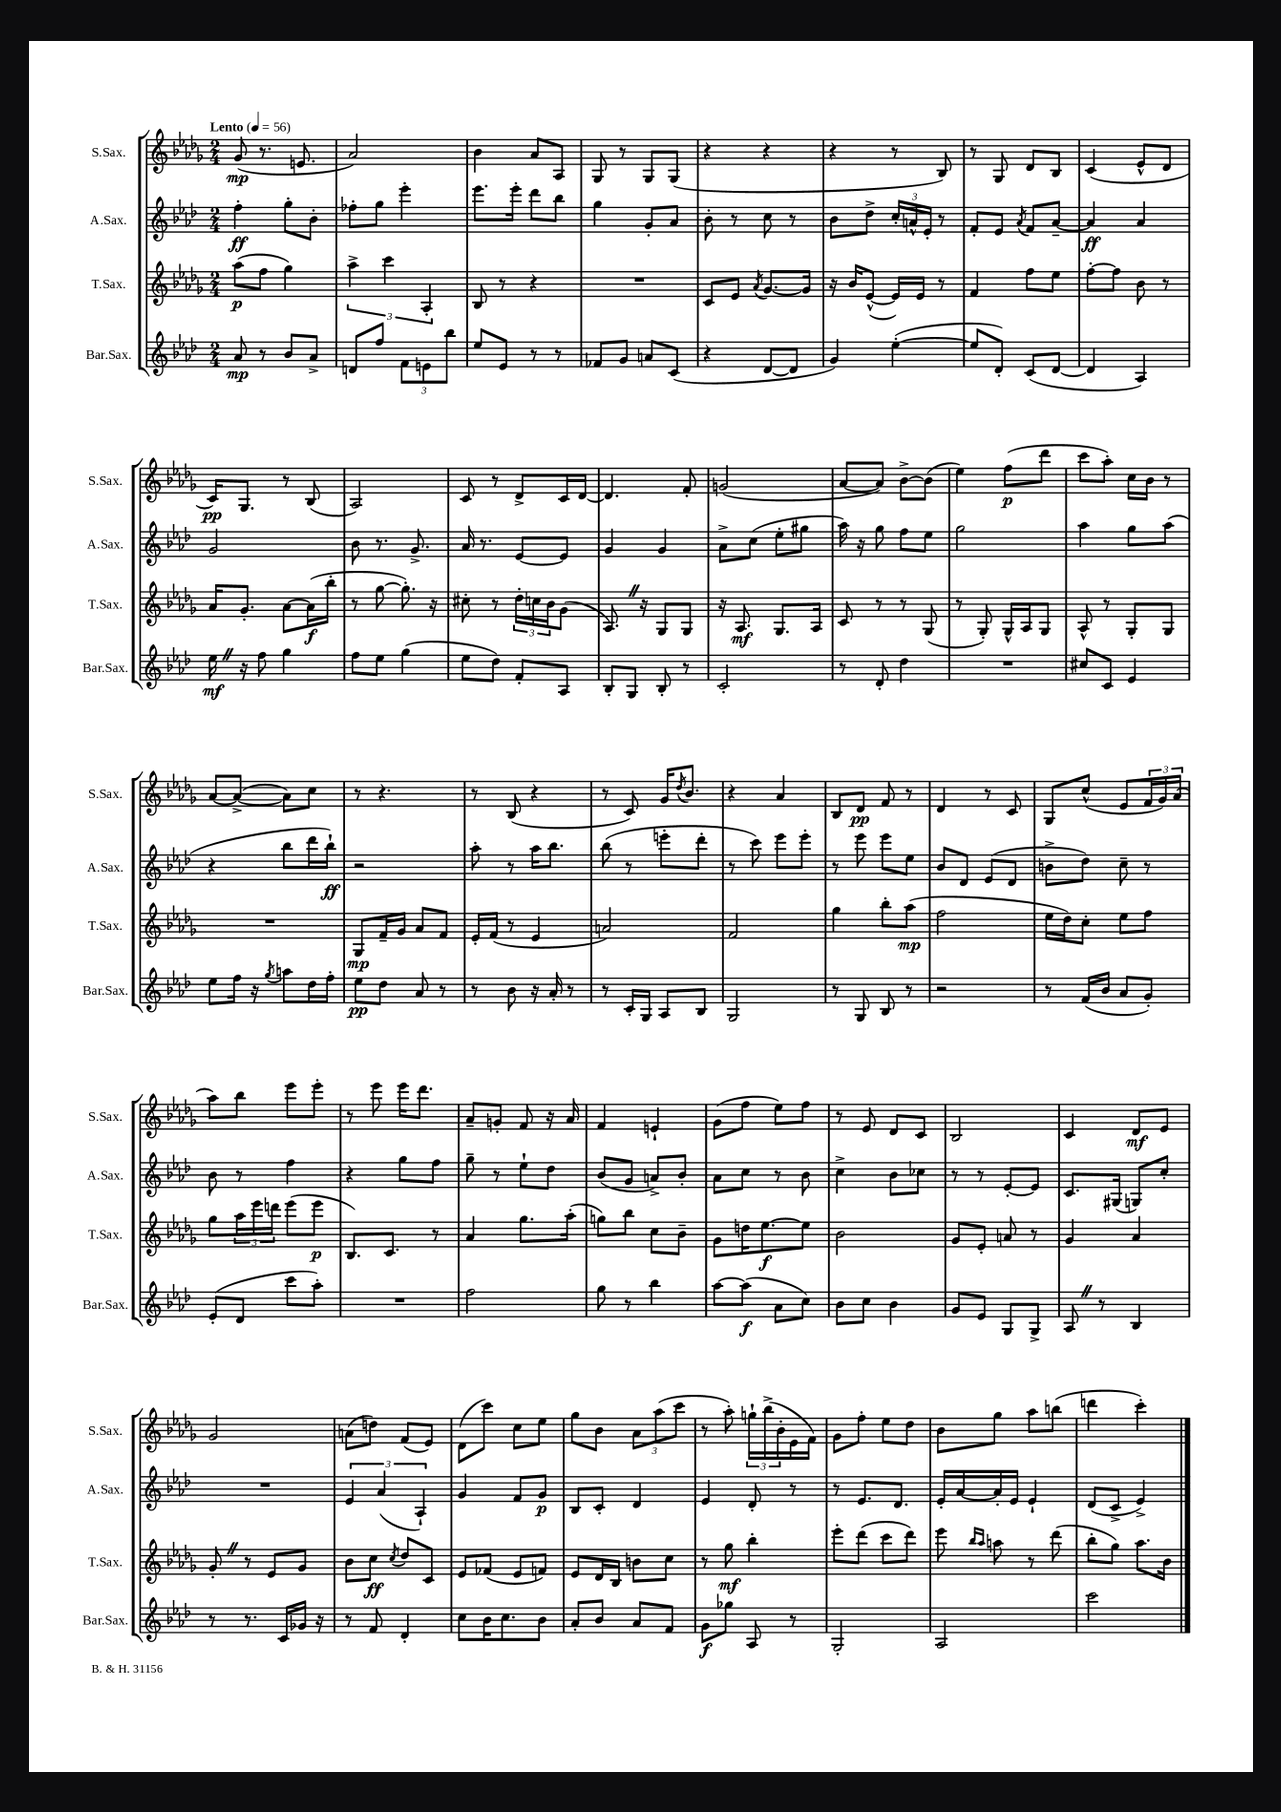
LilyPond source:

<<
\new StaffGroup <<
\new Staff = "s0" \with { instrumentName = "S.Sax." shortInstrumentName = "S.Sax." } {
    \clef treble \key des \major \numericTimeSignature \time 2/4 \tempo "Lento" 4 = 56
    ges'8\mp( r8. e'8. |
    aes'2) |
    bes'4 aes'8 aes8 |
    ges8 r8 ges8 ges8( |
    r4 r4 |
    r4 r8 bes8) |
    r8 ges8 des'8 bes8 |
    c'4( ees'8-^ des'8 |
    c'16\pp) ges8. r8 bes8( |
    aes2) |
    c'8 r8 des'8-> c'16 des'16~ |
    des'4. f'8-. |
    g'2( |
    aes'8~ aes'8) bes'8~-> bes'8( |
    ees''4) f''8\p( des'''8 |
    c'''8 aes''8-.) c''16 bes'16 r8 |
    aes'8~ aes'8~->( aes'8) c''8 |
    r8 r4. |
    r8 bes8( r4 |
    r8 c'8) ges'16 \acciaccatura { des''8 } bes'8. |
    r4 aes'4 |
    bes8 des'8\pp f'8 r8 |
    des'4 r8 c'8 |
    ges8 c''8-^( ees'8 \tuplet 3/2 { f'16 ges'16) aes'16( } |
    aes''8) bes''8 ees'''8 ees'''8-. |
    r8 ees'''8 ees'''16 des'''8. |
    aes'8-- g'8-. f'8 r16 aes'16 |
    f'4 e'4-! |
    ges'8( f''8 ees''8) f''8 |
    r8 ees'8 des'8 c'8 |
    bes2 |
    c'4 des'8\mf ees'8 |
    ges'2 |
    a'8( d''8) f'8( ees'8) |
    des'8( c'''8) c''8 ees''8 |
    ges''8 bes'8 \tuplet 3/2 { aes'8 aes''8( c'''8 } |
    r8 aes''8-.) \tuplet 3/2 { g''16-! bes''16->( bes'16-. } ees'16 f'16) |
    ges'8 f''8-. ees''8 des''8 |
    bes'8 ges''8 aes''8 b''8( |
    d'''4 c'''4-.) \bar "|." |
}
\new Staff = "s1" \with { instrumentName = "A.Sax." shortInstrumentName = "A.Sax." } {
    \clef treble \key aes \major \numericTimeSignature \time 2/4
    f''4-.\ff g''8-. bes'8-. |
    fes''8-. g''8 ees'''4-. |
    ees'''8. ees'''16-. des'''8 bes''8 |
    g''4 g'8-. aes'8 |
    bes'8-. r8 c''8 r8 |
    bes'8 des''8-> \tuplet 3/2 { c''16-. a'16-^ ees'16-. } r8 |
    f'8-. ees'8 \acciaccatura { aes'8 } f'8 aes'8~-- |
    aes'4\ff aes'4 |
    g'2 |
    bes'8 r8. g'8.-> |
    aes'16 r8. ees'8~ ees'8 |
    g'4 g'4 |
    aes'8-> c''8( ees''8-. gis''8 |
    aes''16) r16 g''8 f''8 ees''8 |
    g''2 |
    aes''4 g''8 aes''8( |
    r4 bes''8 des'''16 bes''16-!\ff) |
    r2 |
    aes''8-. r8 aes''16 bes''8. |
    bes''8( r8 e'''8-. des'''8-. |
    r8 c'''8) ees'''8 ees'''8-. |
    r8 ees'''8 ees'''8 ees''8 |
    bes'8 des'8 ees'8( des'8 |
    b'8-> des''8) c''8-- r8 |
    bes'8 r8 f''4 |
    r4 g''8 f''8 |
    g''8-- r8 ees''8-! des''8 |
    bes'8( g'8 a'8->) bes'8-. |
    aes'8 c''8 r8 bes'8 |
    c''4-> bes'8 ces''8 |
    r8 r8 ees'8~-. ees'8 |
    c'8. gis16( g8) c''8-. |
    R2 |
    \tuplet 3/2 { ees'4 aes'4( aes4-!) } |
    g'4 f'8 g'8\p |
    bes8 c'8-. des'4 |
    ees'4 des'8-. r8 |
    r8 ees'8. des'8. |
    ees'16-. aes'16~ aes'16-. ees'16 ees'4-! |
    des'8( c'8-> ees'4->) \bar "|." |
}
\new Staff = "s2" \with { instrumentName = "T.Sax." shortInstrumentName = "T.Sax." } {
    \clef treble \key des \major \numericTimeSignature \time 2/4
    aes''8\p( f''8 ges''4) |
    \tuplet 3/2 { aes''4-> c'''4 aes4-. } |
    bes8 r8 r4 |
    R2 |
    c'8 ees'8 \acciaccatura { aes'8 } ges'8.~ ges'16 |
    r16 bes'16 ees'8~-^( ees'16) ees'16 r8 |
    f'4 f''8 ees''8 |
    f''8~-. f''8 bes'8 r8 |
    aes'16 ges'8.-. aes'8~ aes'16\f( bes''16-. |
    r8 ges''8~ ges''8.-.) r16 |
    cis''8-. r8 \tuplet 3/2 { des''16-. c''16 bes'16 } ges'8( |
    aes8.) \once \override BreathingSign.text = \markup { \musicglyph "scripts.caesura.straight" } \breathe r16 ges8 ges8 |
    r16 aes8.\mf ges8. aes16 |
    c'8 r8 r8 ges8( |
    r8 ges8-.) ges16-^ aes16 ges8 |
    aes8-^ r8 ges8-. ges8 |
    R2 |
    ges8\mp f'16-- ges'16 aes'8 f'8 |
    ees'16-. f'16( r8 ees'4 |
    a'2) |
    f'2 |
    ges''4 bes''8-. aes''8\mp( |
    f''2 |
    ees''16 des''16) c''8-. ees''8 f''8 |
    ges''8 \tuplet 3/2 { aes''16 ees'''16 d'''16 } ees'''8( ees'''8\p |
    bes8.) c'8. r8 |
    aes'4 ges''8. aes''16-.( |
    g''8) bes''8 c''8 bes'8-- |
    ges'8 d''16 ees''8.~\f ees''8 |
    bes'2 |
    ges'8 ees'8-. a'8 r8 |
    ges'4 aes'4 |
    ges'8-. \once \override BreathingSign.text = \markup { \musicglyph "scripts.caesura.straight" } \breathe r8 ees'8 ges'8 |
    bes'8 c''8\ff \acciaccatura { c''8 } des''8 c'8 |
    ees'8 fes'8( ees'8 f'8) |
    ees'8 des'16 bes16 b'8 c''8 |
    r8 ges''8\mf bes''4-. |
    ees'''8-. des'''8( c'''8 des'''8) |
    ees'''8 \grace { bes''16 aes''16 } a''8 r8 des'''8( |
    bes''8-. ges''8) aes''8. bes'16 \bar "|." |
}
\new Staff = "s3" \with { instrumentName = "Bar.Sax." shortInstrumentName = "Bar.Sax." } {
    \clef treble \key aes \major \numericTimeSignature \time 2/4
    aes'8\mp r8 bes'8 aes'8-> |
    d'8 f''8 \tuplet 3/2 { f'8 e'8 bes''8 } |
    ees''8 ees'8 r8 r8 |
    fes'8 g'8 a'8 c'8( |
    r4 des'8~ des'8 |
    g'4) ees''4~-.( |
    ees''8 des'8-.) c'8( des'8~ |
    des'4 aes4) |
    ees''16\mf \once \override BreathingSign.text = \markup { \musicglyph "scripts.caesura.straight" } \breathe r16 f''8 g''4 |
    f''8 ees''8 g''4( |
    ees''8 des''8) f'8-. aes8 |
    bes8-. g8 bes8-. r8 |
    c'2-. |
    r8 des'8-. des''4 |
    R2 |
    cis''8 c'8 ees'4 |
    ees''8 f''16 r16 \acciaccatura { g''8 } a''8 des''16 f''16-. |
    ees''8\pp des''8 aes'8 r8 |
    r8 bes'8 r16 aes'16-. r8 |
    r8 c'16-. g16 aes8 bes8 |
    g2 |
    r8 g8 bes8 r8 |
    r2 |
    r8 f'16( bes'16 aes'8 g'8-.) |
    ees'8-.( des'8 c'''8 aes''8-.) |
    R2 |
    f''2 |
    g''8 r8 bes''4 |
    aes''8~ aes''8\f( aes'8 c''8) |
    bes'8 c''8 bes'4 |
    g'8 ees'8 g8 g8-> |
    aes8 \once \override BreathingSign.text = \markup { \musicglyph "scripts.caesura.straight" } \breathe r8 bes4 |
    r8 r8. c'16 ges'16 r16 |
    r8 f'8 des'4-. |
    c''8 bes'16 c''8. bes'8 |
    aes'8-. bes'8 aes'8 f'8 |
    g'8\f ges''8 aes8 r8 |
    g2-. |
    aes2 |
    c'''2 \bar "|." |
}
>>
>>
\layout { \context { \Score \remove "Bar_number_engraver" } }
